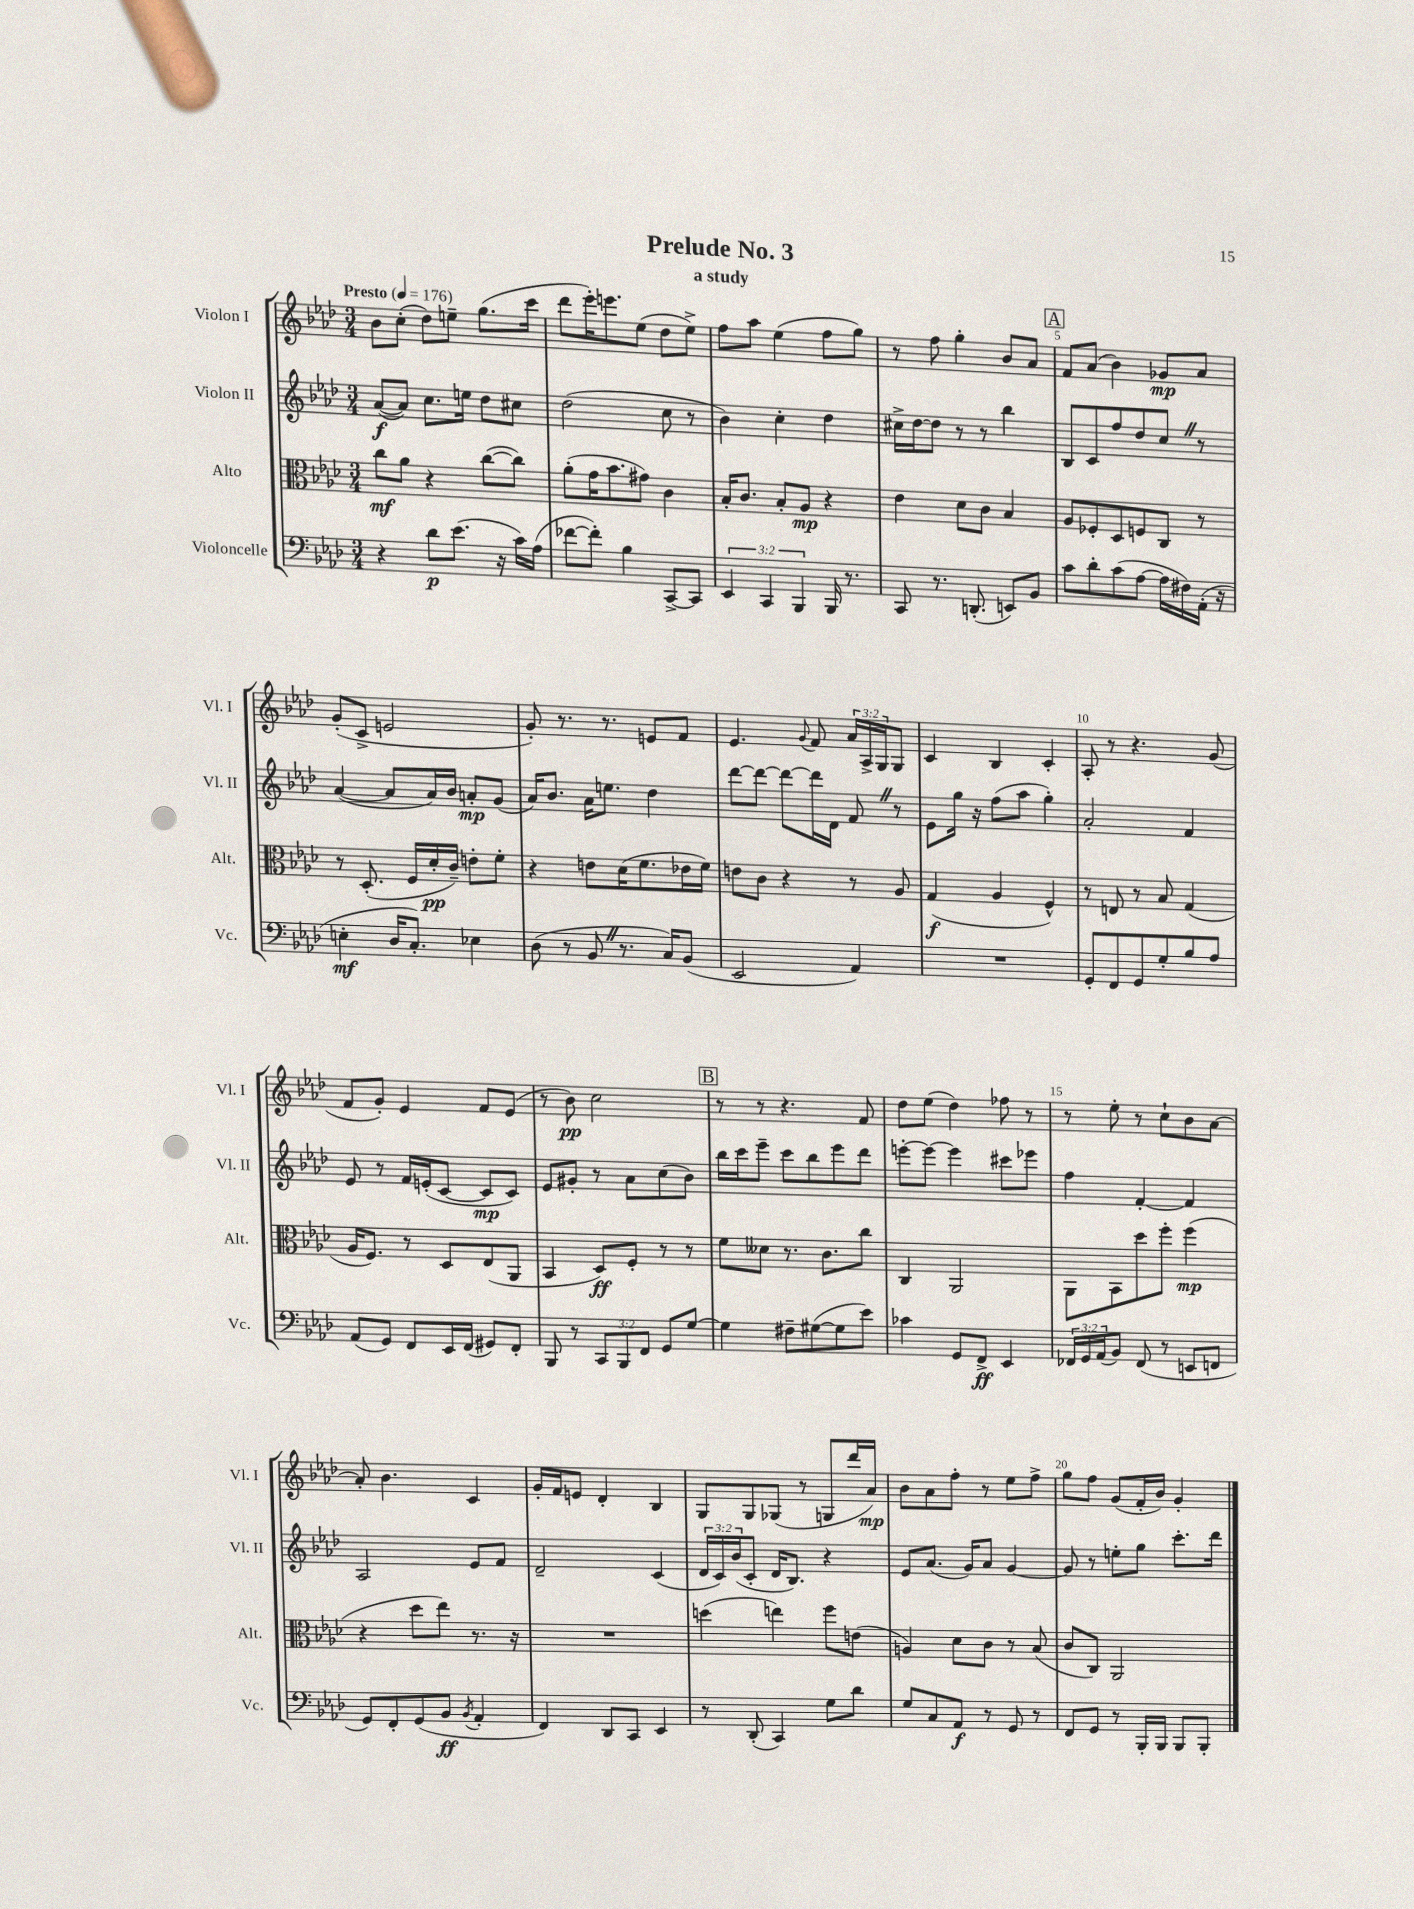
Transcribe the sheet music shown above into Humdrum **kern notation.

**kern	**kern	**kern	**kern
*staff4	*staff3	*staff2	*staff1
*clefF4	*clefC3	*clefG2	*clefG2
*k[b-e-a-d-]	*k[b-e-a-d-]	*k[b-e-a-d-]	*k[b-e-a-d-]
*M3/4	*M3/4	*M3/4	*M3/4
*MM176	*MM176	*MM176	*MM176
4r	8cc	([8a-	8b-
.	8a-	8a-])	(8cc'
8d-	4r	8.cc	8dd-)
(8.e-	.	.	8ee~
.	.	16ee	.
.	([8cc	8dd-	(8.gg
16r	.	.	.
16c)	8cc])	8cc#	.
(16A-	.	.	16ccc
=	=	=	=
[8f-	(8a-'	(2dd-	8ddd-
8f-'])	16g	.	16eee-')
.	8.b-	.	8.eee
4B-	.	.	.
.	8g#)	.	(8ee-
[8CC^	4c	8cc	8dd-
8CC]	.	8r	8ee-^)
=	=	=	=
6EE-	16B-'	4b-)	8ff
.	8.c	.	.
.	.	.	8aa-
6CC	.	.	.
.	8B-'	4cc'	(4ee-
6BBB-	.	.	.
.	8A-	.	.
16BBB-	4r	4dd-	8ff
8.r	.	.	.
.	.	.	8gg)
=	=	=	=
8CC	4e-	16cc#^	8r
.	.	[16dd-	.
8.r	.	8dd-]	8ff
.	8d-	8r	4gg'
(8.DD'	.	.	.
.	8c	8r	.
8EE)	4B-	4bb-	8b-
8BB-	.	.	8a-
=	=	=	=
8c	8A-	8B-	8f
8d-'	8F-'	8c	(8a-
(8c	8D-	8ff	4b-)
[8A-	8F	8dd-	.
16A-]	8C	8cc	8g-
16F#)	.	.	.
(16AA-'	8r	8r	8a-
16r	.	.	.
=	=	=	=
4E'	8r	([4a-	(8g'
.	(8.D-'	.	8c^
16D-	.	8a-]	2e
8.C')	16F	.	.
.	16d-'	16a-)	.
.	16c~)	16b-	.
4E-	8e'	8a'	.
.	8f'	(8g	.
=	=	=	=
(8D-	4r	16a-)	8g')
.	.	8.b-	.
8r	.	.	8.r
8BB-	8e	16a-	.
.	.	8.ee	8.r
8.r	(16d-	.	.
.	8.f	.	.
.	.	4dd-	8e
16C)	.	.	.
(8BB-	16e-	.	8f
.	16f)	.	.
=	=	=	=
2EE-	8e	[8ddd-	4.e-
.	8c	8ddd-_	.
.	4r	8ddd-_	.
.	.	.	8qqg
.	.	16ddd-]	8f
.	.	16d-	.
4AA-)	8r	8f	24a-
.	.	.	24A-^
.	.	.	24G
.	8A-	8r	8G
=	=	=	=
2.r	(4G	8e-	4c
.	.	16gg	.
.	.	16r	.
.	4A-	(8ff	4B-
.	.	8aa-	.
.	4F^^)	4gg')	4c'
=	=	=	=
8GG'	8r	2a-'	8A-'
8FF	8E	.	8r
8GG	8r	.	4.r
8G'	8B-	.	.
8B-	(4G	4f	.
8A-	.	.	(8g
=	=	=	=
(8AA-	16A-	8e-	8f
.	8.F)	.	.
8GG)	.	8r	8g')
8FF	8r	16f	4e-
.	.	(16e'	.
16EE-	8D-	[8c	.
(16FF	.	.	.
8GG#)	(8E-	8c]	8f
8FF'	8AA-	8c)	(8e-
=	=	=	=
8BBB-	4BB-	8e-	8r
8r	.	8g#'	8b-)
12CC	8D-)	8r	2cc
12BBB-	.	.	.
.	8F'	8a-	.
12FF	.	.	.
8GG	8r	(8cc	.
[8G	8r	8b-)	.
=	=	=	=
4G]	8f	16bb-	8r
.	.	16ccc	.
.	8d--	8eee-~	8r
8F#~	8.r	8ccc	4.r
([8G#	.	8bb-	.
.	8.c	.	.
8G#]	.	8eee-	.
8e-)	8cc	8ddd-	8f
=	=	=	=
4c-	4C	[8eee'	8dd-
.	.	8eee_	(8ee-
8GG	2AA-	4eee]	4dd-)
8FF^	.	.	.
4EE-	.	8ccc#	8ff-
.	.	8eee-	8r
=	=	=	=
24FF-	8AA-	4ff	8r
24GG	.	.	.
(24AA-	.	.	.
8BB-)	8BB-	.	8ee-'
(8FF-	8dd-	[4f'	8r
8r	8ff'	.	8cc`
8EE	(4ff	4f]	8b-
8FF	.	.	[8a-
=	=	=	=
8GG)	4r	2A-	8a-']
8FF'	.	.	4.b-
(8GG	8dd-	.	.
8BB-	8ee-)	.	.
8qBB-	.	.	.
4AA-'	8.r	8e-	4c
.	.	8f	.
.	16r	.	.
=	=	=	=
4FF)	2.r	2d-~	16g'
.	.	.	16f
.	.	.	8e
8DD-	.	.	4d-'
8CC	.	.	.
4EE-	.	(4c	4B-
=	=	=	=
8r	(4dd	24d-	8G
.	.	24c)	.
.	.	(24b-	.
(8DD-'	.	8c'	8G
4CC)	4ee)	16d-	(8G-
.	.	8.B-)	.
.	.	.	8r
8G	8ff	4r	8G
8d-	(8e	.	16ddd-
.	.	.	16a-)
=	=	=	=
8G	4A)	8e-	8b-
8C	.	(8.a-	8a-
8AA-	8d-	.	8ff'
.	.	16g)	.
8r	8c	8a-	8r
8GG	8r	[4g	8ee-
8r	(8B-	.	8ff^
=	=	=	=
8FF	8c	8g]	8gg
8GG	8C)	8r	8ff
8r	2AA-	8ee'	(8g
16BBB-'	.	8gg	16f'
16BBB-	.	.	16b-)
8BBB-	.	8.ccc'	4g'
8BBB-'	.	.	.
.	.	16ddd-	.
==	==	==	==
*-	*-	*-	*-
